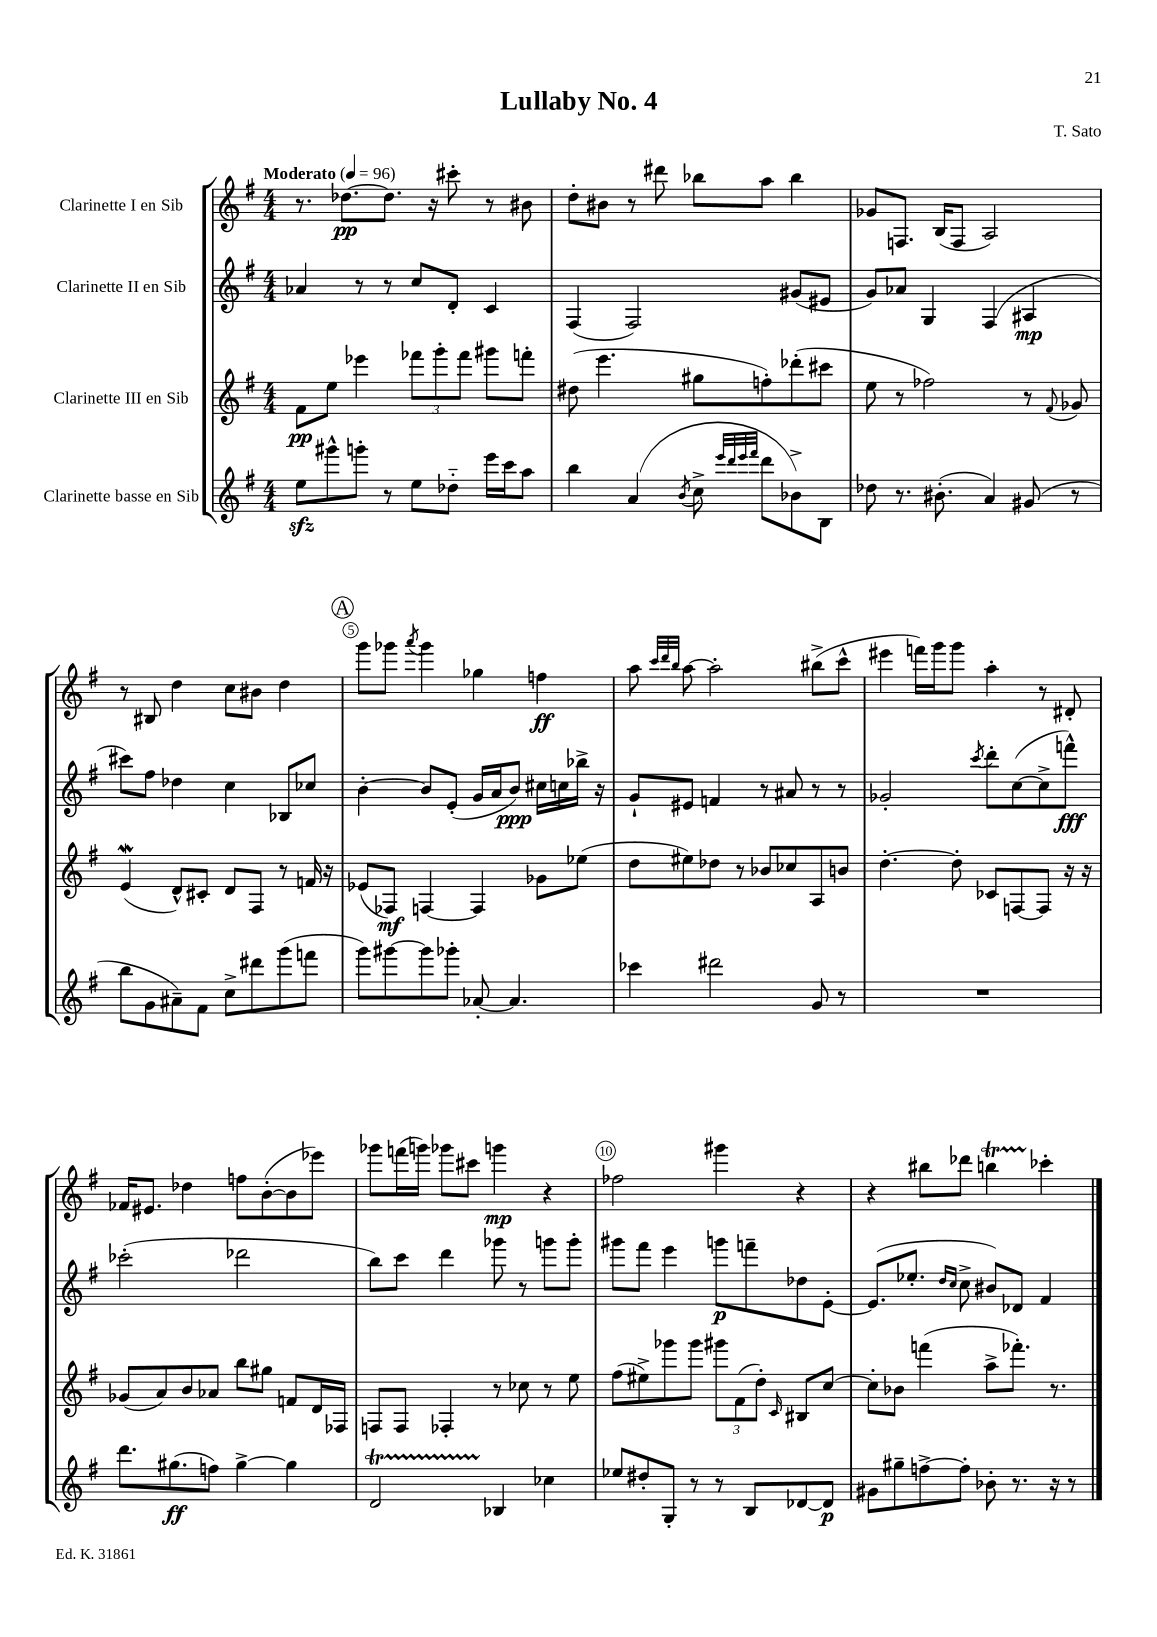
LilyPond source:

\header { title = "Lullaby No. 4" composer = "T. Sato" }
<<
\new StaffGroup <<
\new Staff = "s0" \with { instrumentName = "Clarinette I en Sib" } {
    \clef treble \key g \major \numericTimeSignature \time 4/4 \tempo "Moderato" 4 = 96
    r8. des''8.~\pp des''8. r16 cis'''8-. r8 bis'8 |
    d''8-. bis'8 r8 dis'''8 bes''8 a''8 bes''4 |
    ges'8 f8. b16( f8 a2) |
    r8 bis8 d''4 c''8 bis'8 d''4 |
    \mark \markup { \circle "A" } g'''8 ges'''8 \acciaccatura { a'''8 } ges'''4 ges''4 f''4\ff |
    a''8 \grace { c'''32 d'''32 b''32 } a''8~ a''2-. bis''8->( c'''8-^ |
    eis'''4 f'''16) g'''16 g'''8 a''4-. r8 dis'8-. |
    fes'16 eis'8. des''4 f''8 b'8~-.( b'8 ees'''8) |
    ges'''8 f'''16( g'''16) ges'''8 cis'''8 g'''4\mp r4 |
    fes''2 gis'''4 r4 |
    r4 bis''8 des'''8 b''4\startTrillSpan ces'''4-.\stopTrillSpan \bar "|." |
}
\new Staff = "s1" \with { instrumentName = "Clarinette II en Sib" } {
    \clef treble \key g \major \numericTimeSignature \time 4/4
    aes'4 r8 r8 c''8 d'8-. c'4 |
    fis4( fis2) gis'8( eis'8 |
    g'8) aes'8 g4 fis4( ais4\mp |
    cis'''8) fis''8 des''4 c''4 bes8 ces''8 |
    \mark \markup { \circle "A" } b'4~-. b'8 e'8-.( g'16 a'16 b'8\ppp) cis''16 c''16 bes''16-> r16 |
    g'8-! eis'8 f'4 r8 ais'8 r8 r8 |
    ges'2-. \acciaccatura { c'''8 } d'''8-. c''8~( c''8-> f'''8-^\fff) |
    ces'''2-.( des'''2 |
    b''8) c'''8 d'''4 ges'''8 r8 g'''8 g'''8-. |
    gis'''8 fis'''8 e'''4 g'''8\p f'''8-- des''8 e'8~-. |
    e'8.( ees''8.-. \grace { d''16 c''16 } c''8-> bis'8) des'8 fis'4 \bar "|." |
}
\new Staff = "s2" \with { instrumentName = "Clarinette III en Sib" } {
    \clef treble \key g \major \numericTimeSignature \time 4/4
    fis'8\pp e''8 ees'''4 \tuplet 3/2 { fes'''8 g'''8-. fes'''8 } gis'''8 f'''8-. |
    dis''8( e'''4. gis''8 f''8-.) des'''8-.( cis'''8 |
    e''8 r8 fes''2) r8 \appoggiatura { fis'8 } ges'8 |
    e'4\mordent( d'8-^) cis'8-. d'8 fis8 r8 f'16 r16 |
    \mark \markup { \circle "A" } ees'8( fes8\mf) f4~ f4 ges'8 ees''8( |
    d''8 eis''8) des''8 r8 bes'8 ces''8 a8 b'8 |
    d''4.~-. d''8-. ces'8 f8~ f8 r16 r16 |
    ges'8( a'8) b'8 aes'8 b''8 gis''8 f'8 d'16 fes16 |
    f8 f8 fes4-. r8 ces''8 r8 e''8 |
    fis''8( eis''8->) ges'''8 ges'''8 \tuplet 3/2 { gis'''8 fis'8( d''8-.) } \grace { c'16 } bis8 c''8~ |
    c''8-. bes'8 f'''4( a''8-> fes'''8.-.) r8. \bar "|." |
}
\new Staff = "s3" \with { instrumentName = "Clarinette basse en Sib" } {
    \clef treble \key g \major \numericTimeSignature \time 4/4
    e''8\sfz gis'''8-^ g'''8-. r8 e''8 des''8-_ e'''16 c'''16 a''8 |
    b''4 a'4( \acciaccatura { b'8 } c''8-> \grace { e'''32 d'''32 e'''32 fis'''32 } d'''8 bes'8->) b8 |
    des''8 r8. bis'8.-.( a'4) gis'8( r8 |
    b''8 g'8 ais'8--) fis'8 c''8-> dis'''8 g'''8( f'''8 |
    \mark \markup { \circle "A" } g'''8) gis'''8~ gis'''8 ges'''8-. aes'8~-. aes'4. |
    ces'''4 dis'''2 g'8 r8 |
    R1 |
    d'''8. gis''8.\ff( f''8) gis''4~-> gis''4 |
    d'2\startTrillSpan bes4\stopTrillSpan ces''4 |
    ees''8 dis''8-. g8-. r8 r8 b8 des'8~ des'8\p |
    gis'8 gis''8-- f''8~-> f''8-. bes'8-. r8. r16 r8 \bar "|." |
}
>>
>>
\layout { \context { \Score \override BarNumber.break-visibility = ##(#f #t #t) barNumberVisibility = #(every-nth-bar-number-visible 5) \override BarNumber.stencil = #(make-stencil-circler 0.1 0.3 ly:text-interface::print) } }
